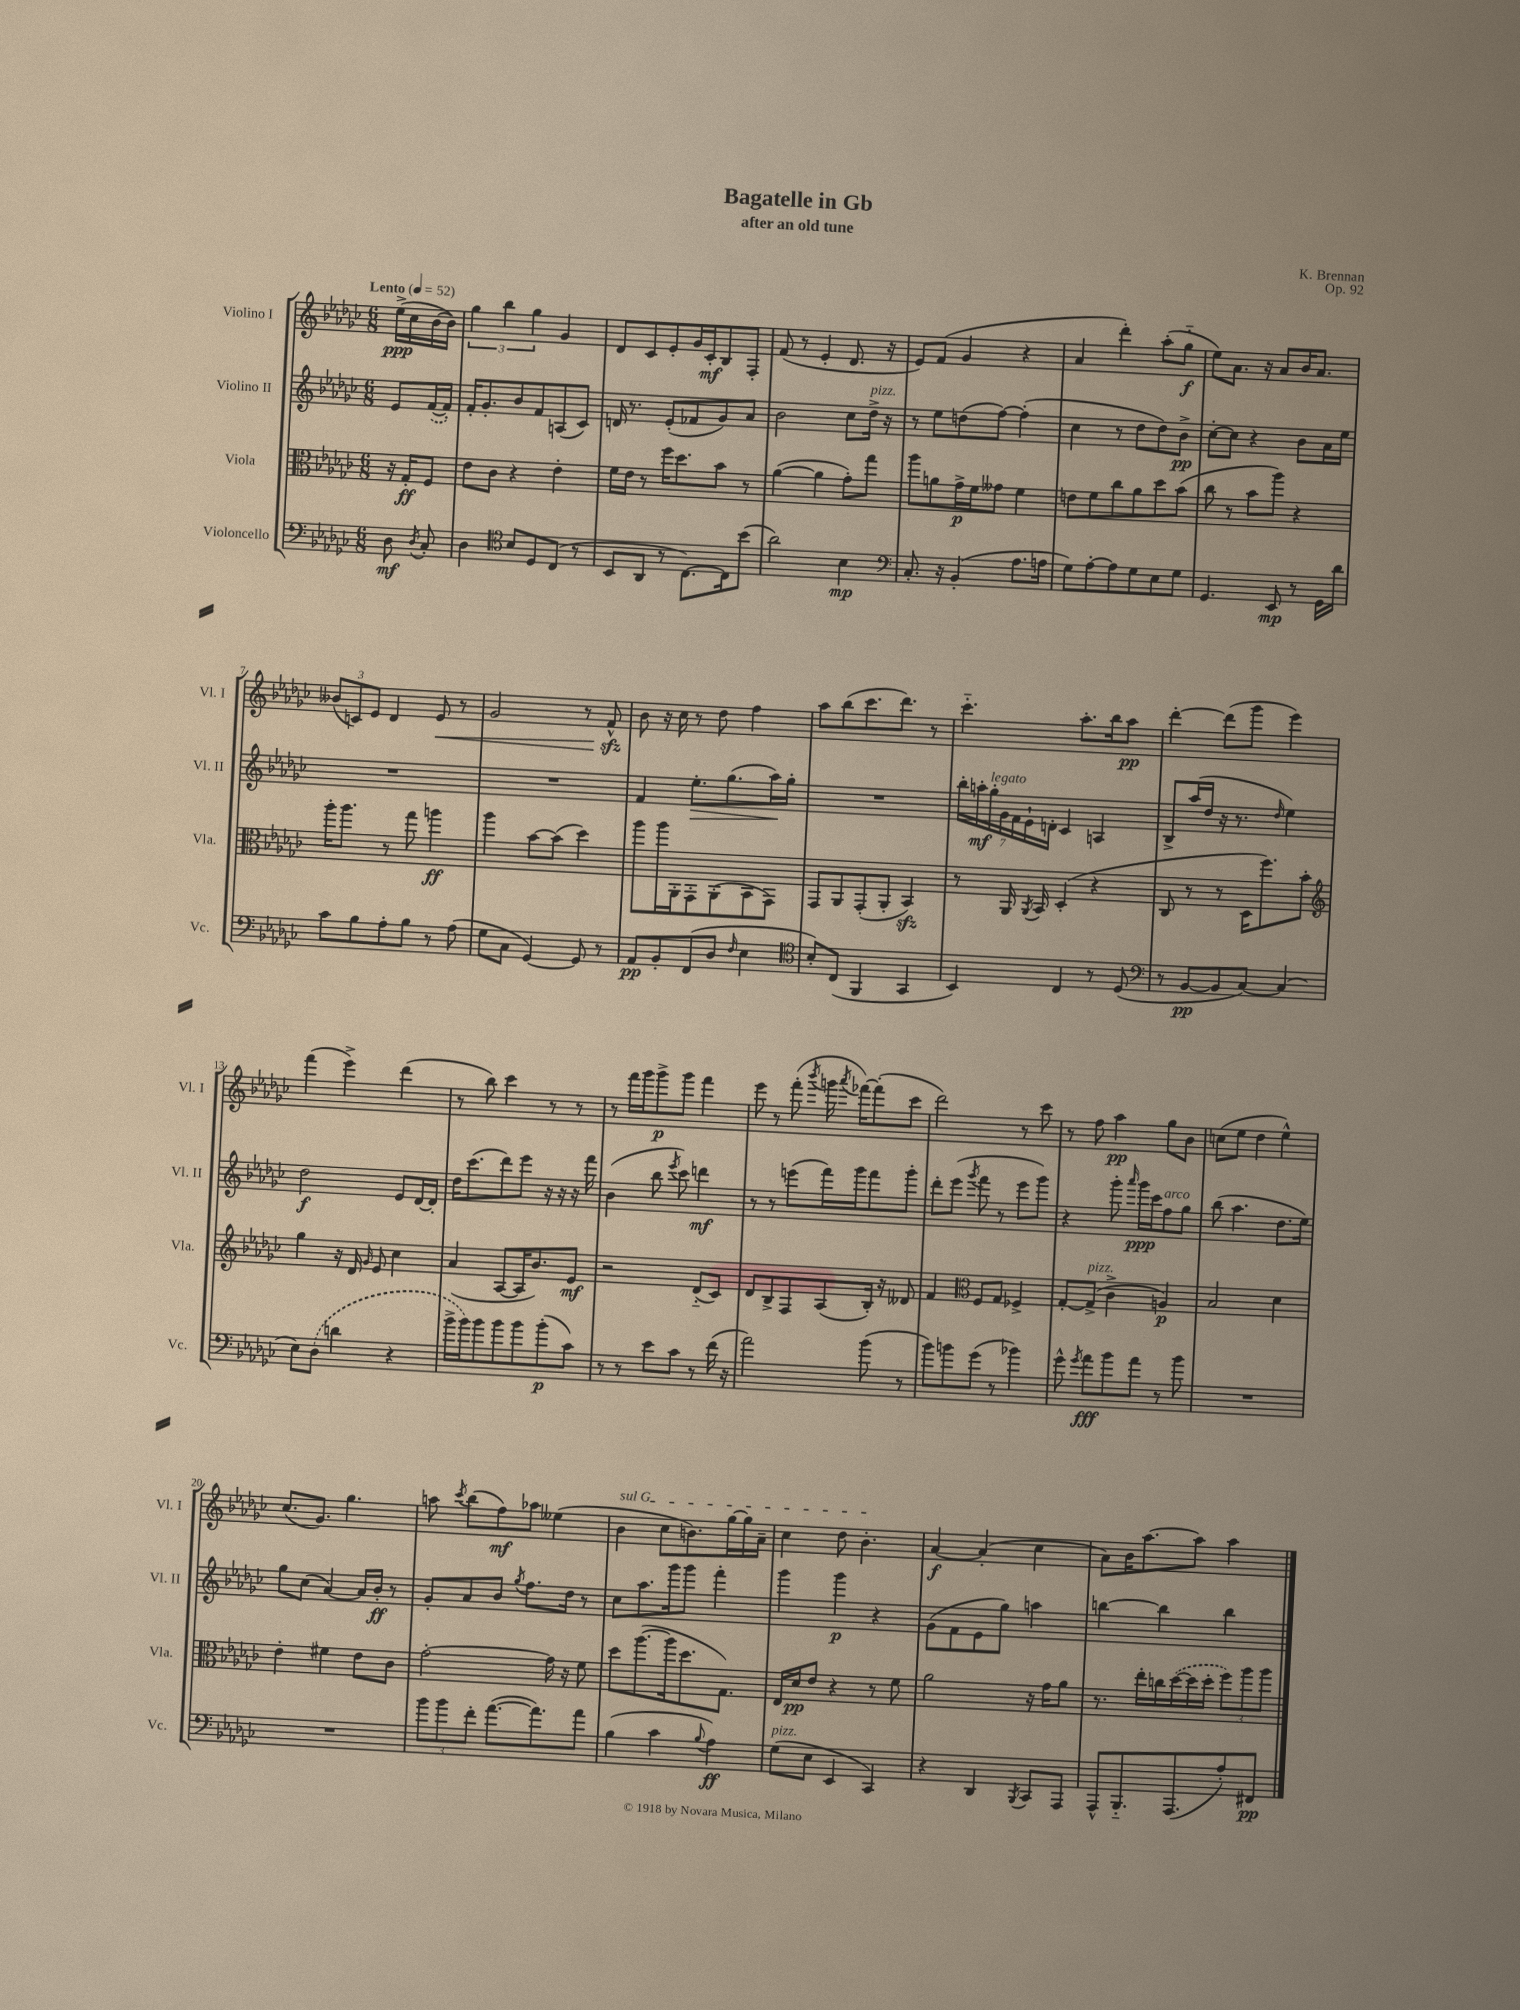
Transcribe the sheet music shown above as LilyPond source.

\header { title = "Bagatelle in Gb" composer = "K. Brennan" subtitle = "after an old tune" opus = "Op. 92" }
<<
\new StaffGroup <<
\new Staff = "s0" \with { instrumentName = "Violino I" shortInstrumentName = "Vl. I" } {
    \clef treble \key ges \major \numericTimeSignature \time 6/8 \partial 4 \tempo "Lento" 4 = 52
    \autoBeamOff ees''16[->\ppp( ces''16 bes'16~ bes'16]) |
    \tuplet 3/2 { ges''4 bes''4 ges''4 } ges'4 |
    des'8[ ces'8 ees'8-. ges'16 ces'16-.\mf bes8 f8]-. |
    f'8( r8 ees'4-. des'8. r16 |
    ees'8[) f'8]( ges'4 r4 |
    aes'4 des'''4-.) aes''8[-.( ges''8]-_\f |
    ees''8[) aes'8.] r16 aes'8[ bes'16 aes'8.] |
    \tuplet 3/2 { beses'8[( c'8) ees'8] } des'4 ees'8\< r8 |
    ges'2 r8 f'8-^\sfz\! |
    bes'8 r16 ces''16 r8 des''8 f''4 |
    aes''8[ bes''8( ces'''8. des'''8.]) r8 |
    ces'''4.-_ aes''8.[-. bes''16 aes''8]\pp |
    des'''4~-. des'''8[( ges'''8] ees'''4) |
    f'''4( ees'''4->) des'''4( |
    r8 bes''8) ces'''4 r8 r8 |
    r8 f'''16[ ges'''16 ges'''8->\p ges'''8] f'''4 |
    ees'''8 r8 f'''8-.( \acciaccatura { bes'''8 } g'''16 \acciaccatura { aes'''8 } fes'''16[~) fes'''8-.( ces'''8] |
    des'''2) r8 ces'''8 |
    r8 f''8 aes''4\pp ges''8[ bes'8] |
    c''8[( ees''8] des''4 ees''4-^) |
    ces''8.[( ges'8.]) ges''4. |
    a''8 \acciaccatura { ces'''8 } bes''8[( f''8\mf) aes''8] eeses''4( |
    \once \override TextSpanner.bound-details.left.text = \markup { \italic "sul G" } bes'4\startTextSpan ces''8[ b'8.) ges''16~ ges''16 aes'16]-- |
    ces''4 des''8 bes'4.-.\stopTextSpan |
    aes'4~\f aes'4-.( ces''4 |
    aes'8[) bes'16 aes''8.~ aes''8] aes''4 \bar "|." |
}
\new Staff = "s1" \with { instrumentName = "Violino II" shortInstrumentName = "Vl. II" } {
    \clef treble \key ges \major \numericTimeSignature \time 6/8 \partial 4
    \autoBeamOff ees'8[ \once \slurDashed f'16~( f'16]-.) |
    f'16[-. ges'8.-. bes'8 f'8 a8( ces'8]) |
    d'16 r8. ees'8[-.( fes'8 ges'8) aes'8] |
    bes'2 ces''8[ des''16]->^\markup { \italic "pizz." } r16 |
    r8 ees''8[ d''8( f''8]~) f''4-.( |
    ces''4 r8 des''8[ des''8) bes'8]->\pp |
    ces''8[~-. ces''8] r4 bes'8[ aes'16 ees''16] |
    R2. |
    R2. |
    f'4 ees''8.[-.\> ges''8.( aes''16\!) ges''16]-. |
    R2. |
    \tuplet 7/4 { bes''16[-. a''16-.\mf ges''16-.^\markup { \italic "legato" } ges'16 f'16 ees'16-! d'16]-. } ces'4 a4 |
    bes8[-> aes''16( des''16] r16 r8. \grace { des''16 } ees''4) |
    des''2\f ees'8[ des'16~ des'16]-. |
    des''16[ ces'''8.( des'''8) ees'''8] r16 r16 r16 f'''16 |
    bes'4( bes''8 \acciaccatura { ees'''8 } ces'''8) d'''4\mf |
    r8 r8 e'''8[( f'''16) ges'''16 f'''8 ges'''8]-. |
    des'''8[-. ees'''8]( \acciaccatura { ges'''8 } f'''8 r8 ees'''8[ ges'''8]) |
    r4 ges'''8-. \grace { aes'''16 } ges'''16[\ppp ces'''16 f''8^\markup { \italic "arco" } ges''8] |
    bes''8( aes''4. des''8.[ ees''16]) |
    ges''8[ ces''8]( aes'4~) aes'16[ bes'16]-.\ff r8 |
    ges'8[-. aes'8 bes'8] \acciaccatura { ges''8 } f''8.[ des''16] r8 |
    ces''8[ aes''8. ges'''16 ges'''8] f'''4-. |
    ges'''4 ges'''4\p r4 |
    ges'8[( f'8 ees'8 ges''8]) a''4 |
    b''4~ b''4 b''4 \bar "|." |
}
\new Staff = "s2" \with { instrumentName = "Viola" shortInstrumentName = "Vla." } {
    \clef alto \key ges \major \numericTimeSignature \time 6/8 \partial 4
    \autoBeamOff r16 ges16[-.\ff f8] |
    ees'8[ ces'8] r4 ees'4-. |
    f'16[ ees'16] r8 f''16[ des''8. bes'8] r8 |
    aes'4~( aes'4 ges'8[-.) ges''8] |
    aes''8[ a'8 ges'16->\p f'16 geses'8] f'4 |
    e'8[ f'8 ces''8 aes'8 des''8 bes'8]( |
    ces''8 r8 bes'8[ aes''8]) r4 |
    aes''16[-. aes''8.] r8 ges''8 a''4\ff |
    aes''4 bes'8[~ bes'8]( des''4) |
    aes''8[ aes''16 aes,16-. ges,8-. aes,8-.( bes,8 ges,8]) |
    ges,8[ aes,8 ges,8-.( aes,8]-. bes,4\sfz) |
    r8 aes,16 \acciaccatura { aes,8 } bes,16 des4-.( r4 |
    ces8 r8 r8 des16[ f''8.) bes'8]-. |
    \clef treble ges''4 r16 des'16 \grace { ges'16 } ees'8 ces''4 |
    aes'4( aes8[~ aes16 bes'8.) ees'8]\mf |
    r2 des'8[-_( ces'8]) |
    des'8[ bes8-> f8 aes8( bes16]-.) r16 deses'8 |
    f'4 \clef alto f8[ ges8] fes4-> |
    ges8[~-. ges8]->^\markup { \italic "pizz." }( ces'4-> a4\p) |
    bes2 des'4 |
    ees'4-. fis'4 ees'8[ ces'8] |
    ges'2~-. ges'16 r16 f'8 |
    des''8[ aes''8.~( aes''16 des''8. ges8.]) |
    ees16[ des'16\pp ees'8] r4 r8 f'8 |
    aes'2 r16 ges'16[ aes'8] |
    r8. ees''16[-. c''16 \once \slurDashed des''16~( des''16 des''16]-. \tuplet 3/2 { f''8[) aes''8 aes''8] } \bar "|." |
}
\new Staff = "s3" \with { instrumentName = "Violoncello" shortInstrumentName = "Vc." } {
    \clef bass \key ges \major \numericTimeSignature \time 6/8 \partial 4
    \autoBeamOff des8\mf \acciaccatura { des8 } ces8-. |
    des4 \clef tenor bes8[ des8 ces8]( r8 |
    bes,8[ aes,8] r8 ces8.[~) ces16 bes'8]( |
    aes'2) bes4\mp |
    \clef bass ces8.-. r16 bes,4-.( aes8.[ a16] |
    ges8[) aes8~-. aes8 ges8 ees8 ges8] |
    ges,4. ees,8\mp r8 ges,16[ des'16] |
    ces'8[ bes8 aes8-. bes8] r8 aes8( |
    ges8[ ces8] ges,4~) ges,8 r8 |
    aes,8[\pp bes,8-. f,8( des8] \grace { f16 } ees4 |
    \clef tenor bes8[-.) ces8]( f,4 ges,4 |
    bes,4) ces4 r8 des8( |
    \clef bass r8 bes,8[~\pp bes,8 ces8]~) ces4( |
    ees8[) \once \slurDashed des8]( d'4 r4 |
    bes'16[-> bes'16) bes'8 bes'8 bes'8 bes'8-.\p( ces'8]) |
    r8 r8 ees'8[ ces'8] r8 f'16( r16 |
    aes'2) bes'8( r8 |
    bes'8[) b'8 ges'8]( r8 bes'4) |
    ges'8-^ \acciaccatura { ges'8 } aes'8[\fff bes'8 aes'8] r8 bes'8 |
    R2. |
    R2. |
    \tuplet 3/2 { bes'8[ bes'8 f'8]-. } aes'8.[~( aes'8.) aes'8] |
    bes4( ces'4 \appoggiatura { bes8 } aes4\ff) |
    ges8[^\markup { \italic "pizz." }( ees8] ees,4 ces,4) |
    r4 des,4 \acciaccatura { bes,,8 } ces,8[ aes,,8] |
    aes,,8[-^ bes,,8.-_ aes,,8.( aes8-.) fis,8]\pp \bar "|." |
}
>>
>>
